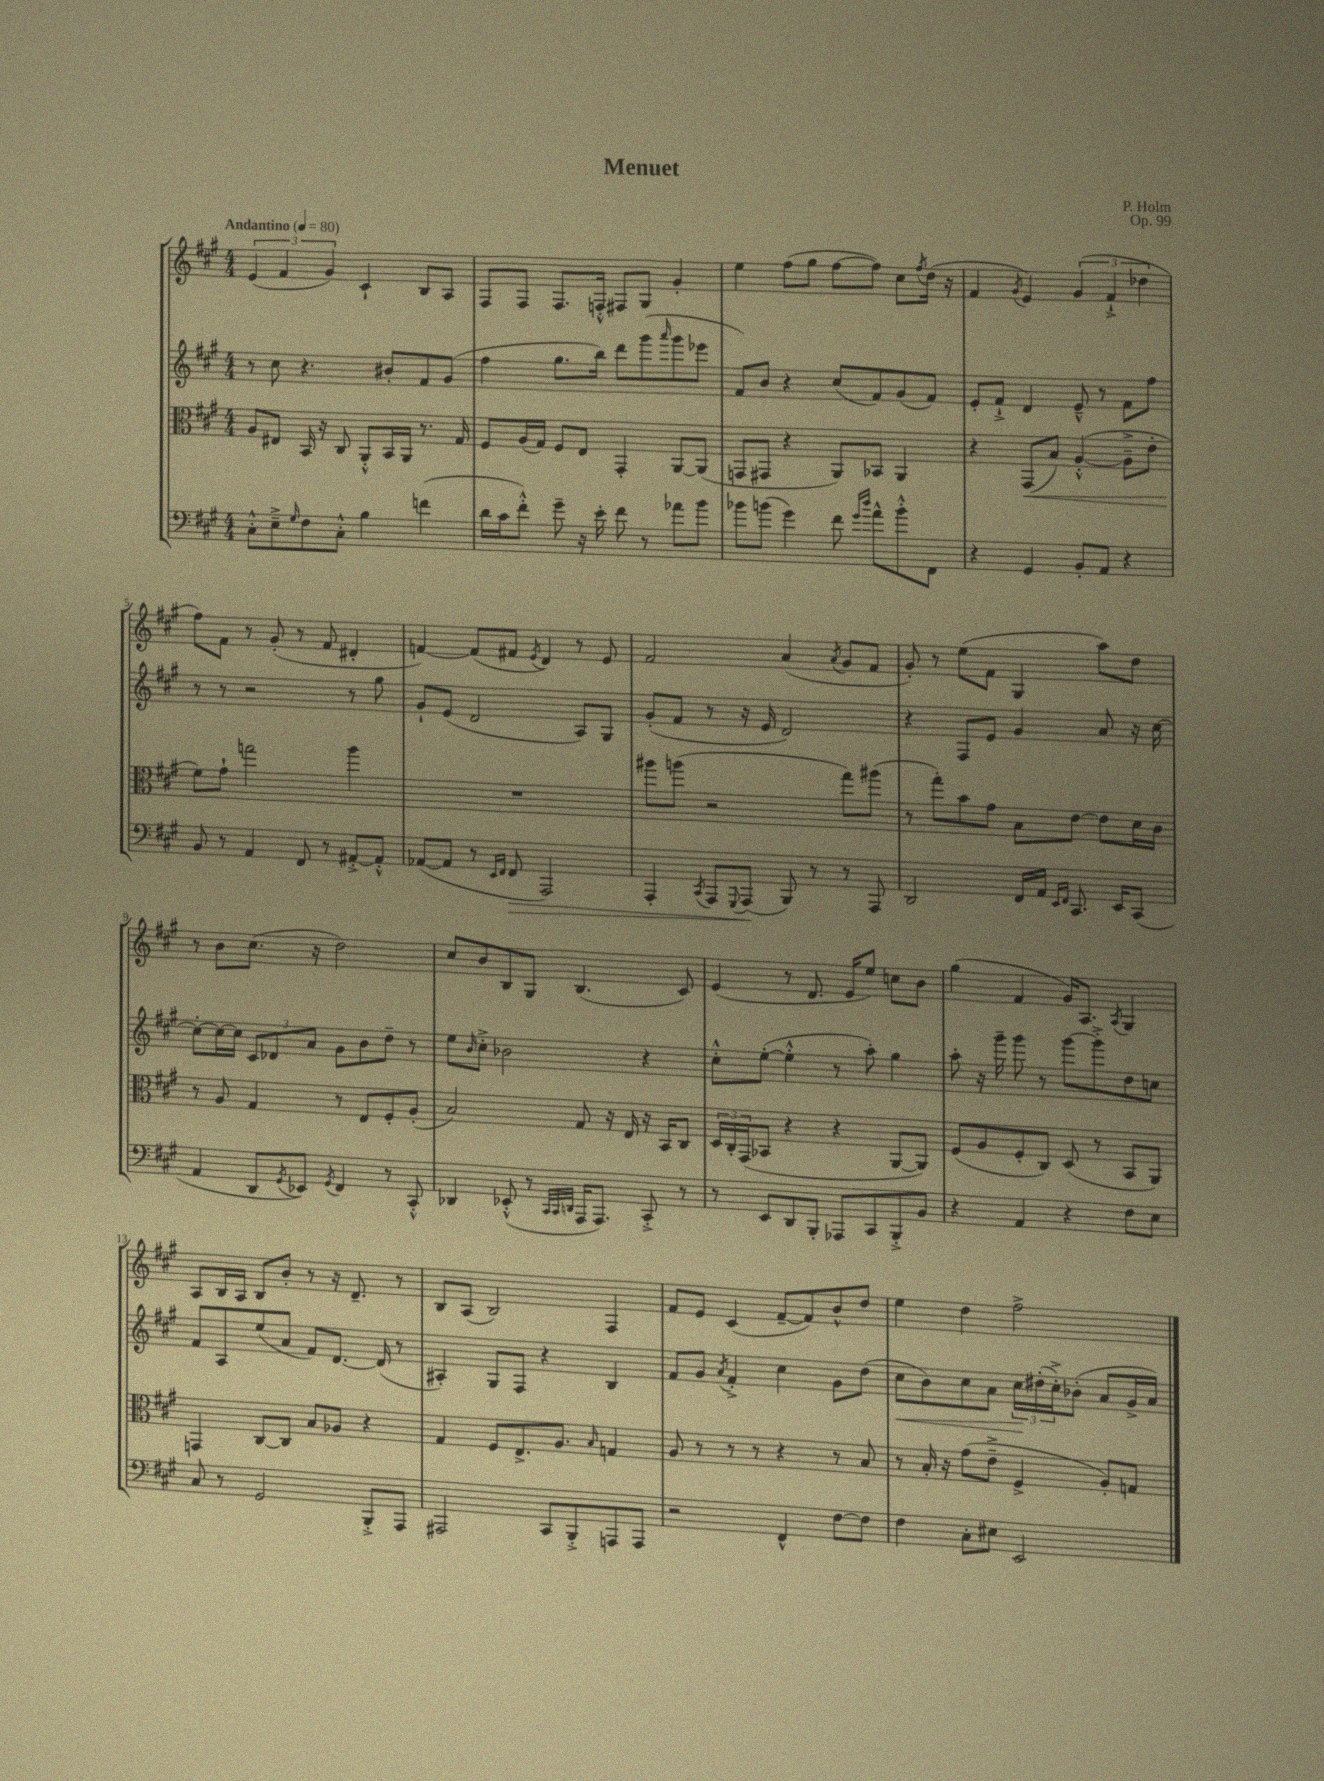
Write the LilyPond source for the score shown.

\header { title = "Menuet" composer = "P. Holm" opus = "Op. 99" }
<<
\new StaffGroup <<
\new Staff = "s0" {
    \clef treble \key a \major \numericTimeSignature \time 4/4 \tempo "Andantino" 4 = 80
    \tuplet 3/2 { e'4( fis'4 gis'4) } cis'4-! b8 a8 |
    fis8 fis8 fis8. f16-.-^ fis8 gis8 gis'4-. |
    e''4 fis''8( gis''8 fis''8~ fis''8) cis''8 \acciaccatura { fis''8 } d''16( r16 |
    fis'4 \acciaccatura { gis'8 } e'4) \tuplet 3/2 { gis'4( fis'4-!-> des''4 } |
    fis''8) fis'8 r8 gis'8-.( r8 fis'8 dis'4-. |
    f'4~) f'8( fis'8 \acciaccatura { e'8 } d'4) r8 e'8 |
    fis'2 a'4( \acciaccatura { a'8 } gis'8 fis'8 |
    gis'8-.) r8 e''8( fis'8 gis4 a''8) d''8 |
    r8 b'8 cis''8.( r16 d''2) |
    cis''8 b'8 b8 gis8 b4.( cis'8) |
    e'4( r8 d'8. e'16 e''8) c''8 b'8 |
    gis''4( fis'4 gis'16) a8. \acciaccatura { a8 } gis4 |
    a8 b16 a16 b8 b'8-. r8 r16 d'8.-- r8 |
    b8 a8( b2) fis4 |
    fis'8 e'8 cis'4( fis'8~-- fis'8) b'8-^ d''8 |
    e''4 d''4 fis''2-> \bar "|." |
}
\new Staff = "s1" {
    \clef treble \key a \major \numericTimeSignature \time 4/4
    r8 cis''8 r4. bis'8-. fis'8 gis'8( |
    fis''4 gis''8. b''16) d'''8 gis'''8( \grace { a'''16 } gis'''8 ees'''8 |
    fis'8) b'8 r4 cis''8( fis'8) gis'8( fis'8) |
    e'8-. fis'8-!-> d'4 e'8---^ r8 fis'8 fis''8 |
    r8 r8 r2 r8 gis''8 |
    gis'8-! e'8( d'2 a8) gis8 |
    gis'8-.( fis'8 r8 r16 e'16 d'2) |
    r4 fis8 e'8 gis'4 a'8 r16 cis''16~ |
    cis''8~-. cis''16~ cis''16 \tuplet 3/2 { cis'8 des'8 a'8 } gis'8 b'8 d''8-- r8 |
    e''8 \grace { b'16 } cis''8-.-> bes'2 r4 |
    cis''8-.-^ e''8~-.( e''4-.-^ r8 a''8-.) gis''4 |
    a''8-. r16 gis'''16-- gis'''8 r8 gis'''8~ gis'''8-.-> d''8 c''8 |
    fis'8 a8 e''8( a'8 fis'8) d'8.~ d'16( r8 |
    ais4-.) gis8 fis8 r4 b4 |
    fis'8 gis'8 \acciaccatura { a'8 } fis'4-.-> cis''4 gis'8 d''8( |
    cis''8\< b'8) cis''8 a'8 \tuplet 3/2 { cis''16\! dis''16-.( cis''16-.->) } bes'8-.( a'8 gis'16-> a'16) \bar "|." |
}
\new Staff = "s2" {
    \clef alto \key a \major \numericTimeSignature \time 4/4
    a8 eis8 b,16 r16 cis8 a,8-.-^ b,16 a,16 r8. gis16 |
    fis8 a16( gis16) fis8 e8 gis,4-. a,8~ a,8( |
    g,8 gis,8 r4 a,8) bes,8 a,4 |
    r4 gis,8\<( b8) a4~-.-^( a8---> e'8-. |
    fis'8\!) gis'8-! g''2 a''4 |
    R1 |
    ais''8 a''8( r2 gis''8) ais''8( |
    r8 gis''8-.) b'8 gis'8 b8 e'8~ e'8 d'16 cis'16 |
    r8 a8 gis4 r8 e8 fis8-. a8-.( |
    b2) gis8 r16 e16 r16 b,16 cis8 |
    \tuplet 3/2 { d16 cis16-. gis,16( } bes,8 r4 r4 a,8~ a,8) |
    fis8( a8 fis8-. cis8) d8( r8 b,8 a,8) |
    g,4 cis8~ cis8 b8 aes8 r4 |
    gis4 fis8 e8.-> a8. \grace { b16 } g4 |
    a8 r8 r8 r8 r4 r8 b8 |
    r8 b16-. r16 gis'8( e'8---> fis4-> a8-.) g8 \bar "|." |
}
\new Staff = "s3" {
    \clef bass \key a \major \numericTimeSignature \time 4/4
    cis8-.-^ e8---> \grace { gis16 } fis8 cis8-.-^ b4 f'4( |
    d'16 cis'16 fis'8-.-^) gis'8-- r16 e'16-. fis'8 r8 aes'8 b'8 |
    bes'8 b'8( gis'4) fis'8 \grace { gis'16 d''16 } a'8-^ b'8-.-^ fis,8 |
    r4 gis,4 b,8-. a,8 r4 |
    b,8 r8 a,4 fis,8 r8 ais,8~-.-> ais,8-.-^ |
    aes,8~( aes,8 r8 \grace { e,16 fis,16 } fis,8\> a,,2) |
    a,,4-. \acciaccatura { cis,8 } a,,8 \appoggiatura { gis,,8 } a,,8\!( b,,8) r8 r8 a,,8 |
    d,2 fis,16 a,16 \grace { e,16 fis,16 } cis,8. e,16 cis,8( |
    a,4 d,8 \acciaccatura { gis,8 } ees,8) \acciaccatura { gis,8 } fis,4 r8 cis,8-.-^ |
    des,4 ees,8-.-^( r8 \grace { cis,32 cis,32 d,32 } a,,16 a,,8.) cis,8-.-> r8 |
    r8 e,8 d,8 b,,8-. aes,,8 cis,8 b,,8-.-> b,8 |
    r4 a,4 r4 fis8 e8 |
    cis8 r8 gis,2 b,,8-.-> a,,8 |
    ais,,2 cis,8 b,,8-.-> a,,8 a,,8 |
    r2 fis,4-^ fis8~ fis8 |
    fis4 cis8-. eis8 e,2 \bar "|." |
}
>>
>>
